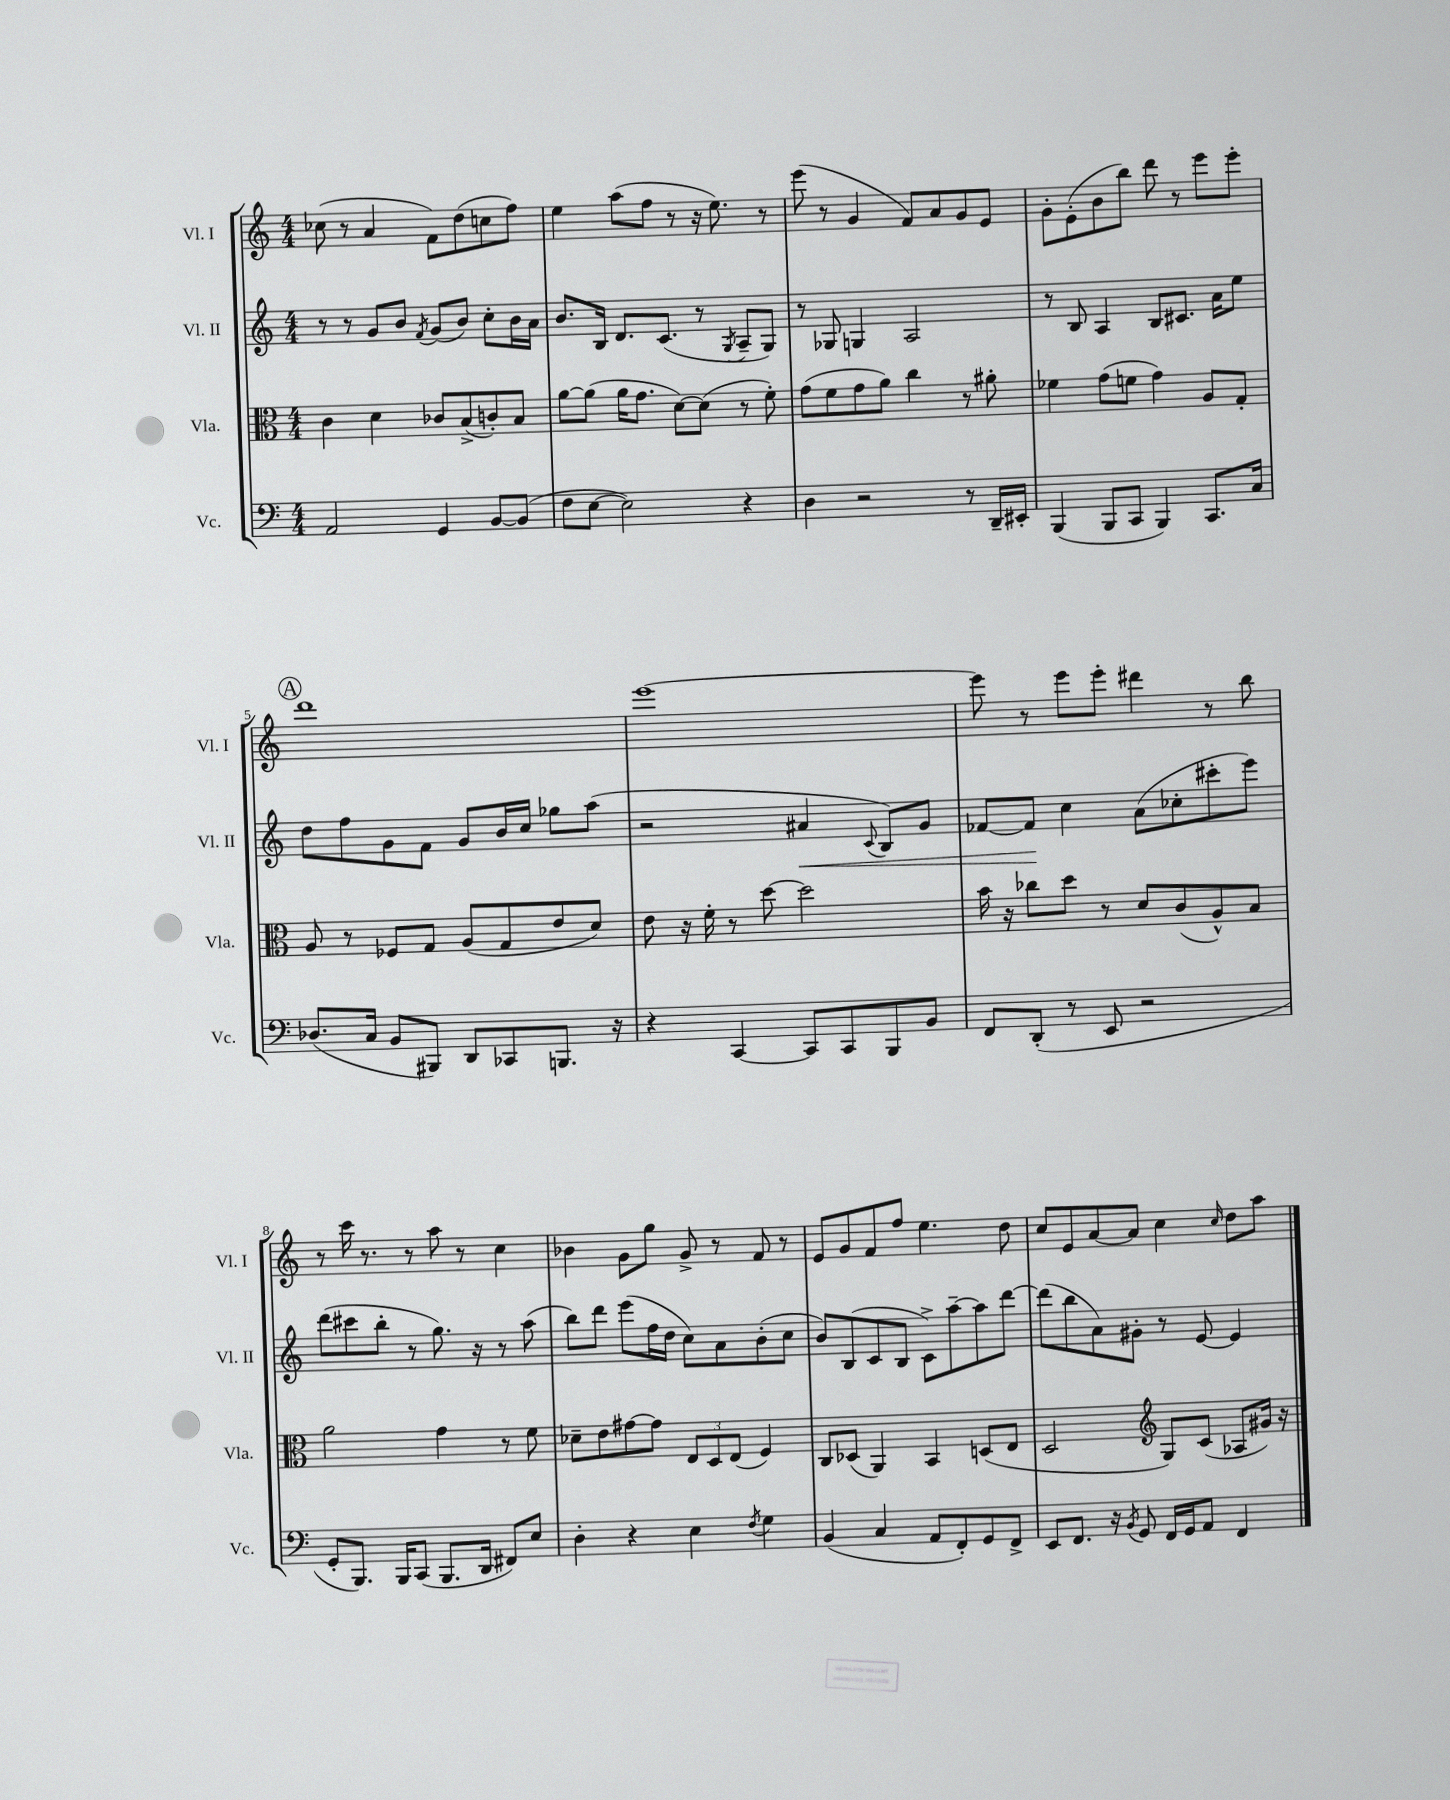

**kern	**kern	**kern	**kern
*staff4	*staff3	*staff2	*staff1
*clefF4	*clefC3	*clefG2	*clefG2
*k[]	*k[]	*k[]	*k[]
*M4/4	*M4/4	*M4/4	*M4/4
2AA	4c	8r	(8cc-
.	.	8r	8r
.	4d	8g	4a
.	.	8b	.
.	.	8qf	.
4GG	8c-	(8g	8f)
.	(8B^	8b)	(8dd
[8BB	8c')	8cc'	8cc
(8BB]	8B	16b	8ff)
.	.	16a	.
=	=	=	=
8F	[8a	8.b	4ee
[8E	(8a]	.	.
.	.	16B	.
2E])	16a	8.d	(8aa
.	8.g	.	.
.	.	.	8ff
.	.	(8.c	.
.	[8d)	.	8r
.	(8d]	8r	16r
.	.	.	8.ee)
.	.	8qG	.
4r	8r	8A~	.
.	8f')	8G)	8r
=	=	=	=
4D	(8g	8r	(8eee
.	8f	8G-	8r
2r	8g	4G	4g
.	8a)	.	.
.	4cc	2A	8f)
.	.	.	8a
8r	8r	.	8g
16DD~	8a#'	.	8e
16EE#'	.	.	.
=	=	=	=
(4BBB	4f-	8r	8g'
.	.	8B	(8e'
8BBB	(8g	4A	8b
8CC	8f	.	8bb)
4BBB)	4g)	8B	8ddd
.	.	8.c#	8r
8.CC	8A	.	8eee
.	.	16a	.
.	8G'	8ee	8eee'
16C	.	.	.
=	=	=	=
(8.D-	8A	8dd	1ddd
.	8r	8ff	.
16C	.	.	.
8BB	8F-	8g	.
8BBB#)	8G	8f	.
8DD	(8A	8g	.
8CC-	8G	16b	.
.	.	16cc	.
8.BBB	8e	8gg-	.
.	8d)	(8aa	.
16r	.	.	.
=	=	=	=
4r	8e	2r	[1eee
.	16r	.	.
.	16f'	.	.
[4CC	8r	.	.
.	[8dd	.	.
8CC]	2dd]	4a#	.
8CC	.	.	.
.	.	8qqc	.
8BBB	.	8B)	.
8BB	.	8g	.
=	=	=	=
8FF	16b	[8f-	8eee]
.	16r	.	.
(8DD'	8cc-	8f-]	8r
8r	8dd	4cc	8eee
8EE	8r	.	8eee'
2r	8d	(8a	4ddd#
.	(8c	8cc-'	.
.	8A^^)	8ccc#'	8r
.	8B	8eee)	8bb
=	=	=	=
8GG'	2a	(8ddd	8r
8.BBB)	.	8ccc#	16ccc
.	.	.	8.r
.	.	8bb'	.
16BBB	.	.	.
(8CC	.	8r	8r
8.BBB	4g	8.gg)	8aa
.	.	.	8r
16DD	.	16r	.
8FF#)	8r	8r	4cc
8E	8f	(8aa	.
=	=	=	=
4D'	8d-~	8bb)	4b-
.	8e	8ddd	.
4r	[8g#	(8eee	8g
.	8g#]	16ff	8gg
.	.	16dd	.
4E	12E	8cc)	8g^
.	12D	.	.
.	.	8a	8r
.	(12E	.	.
8qF	.	.	.
4G	4F)	(8b'	8f
.	.	8cc	8r
=	=	=	=
(4BB	8C	8b)	8e
.	(8D-	(8B	8g
4C	4AA)	8c	8f
.	.	8B	8ff
8AA	4BB	8c^)	4.ee
8FF')	.	[8aa~	.
8GG	(8D	8aa]	.
8FF^	8E	[8ddd	8dd
=	=	=	=
8EE	2D	(8ddd]	8cc
8.FF	.	8bb	8e
.	.	8a)	[8a
16r	.	.	.
8qBB	.	.	.
8GG	.	8g#'	8a]
*	*clefG2	*	*
16FF	8G)	8r	4cc
16GG	.	.	.
8AA	(8c	[8e	.
.	.	.	16qqcc
4FF	8A-	4e]	8dd
.	16g#)	.	8aa
.	16r	.	.
==	==	==	==
*-	*-	*-	*-
